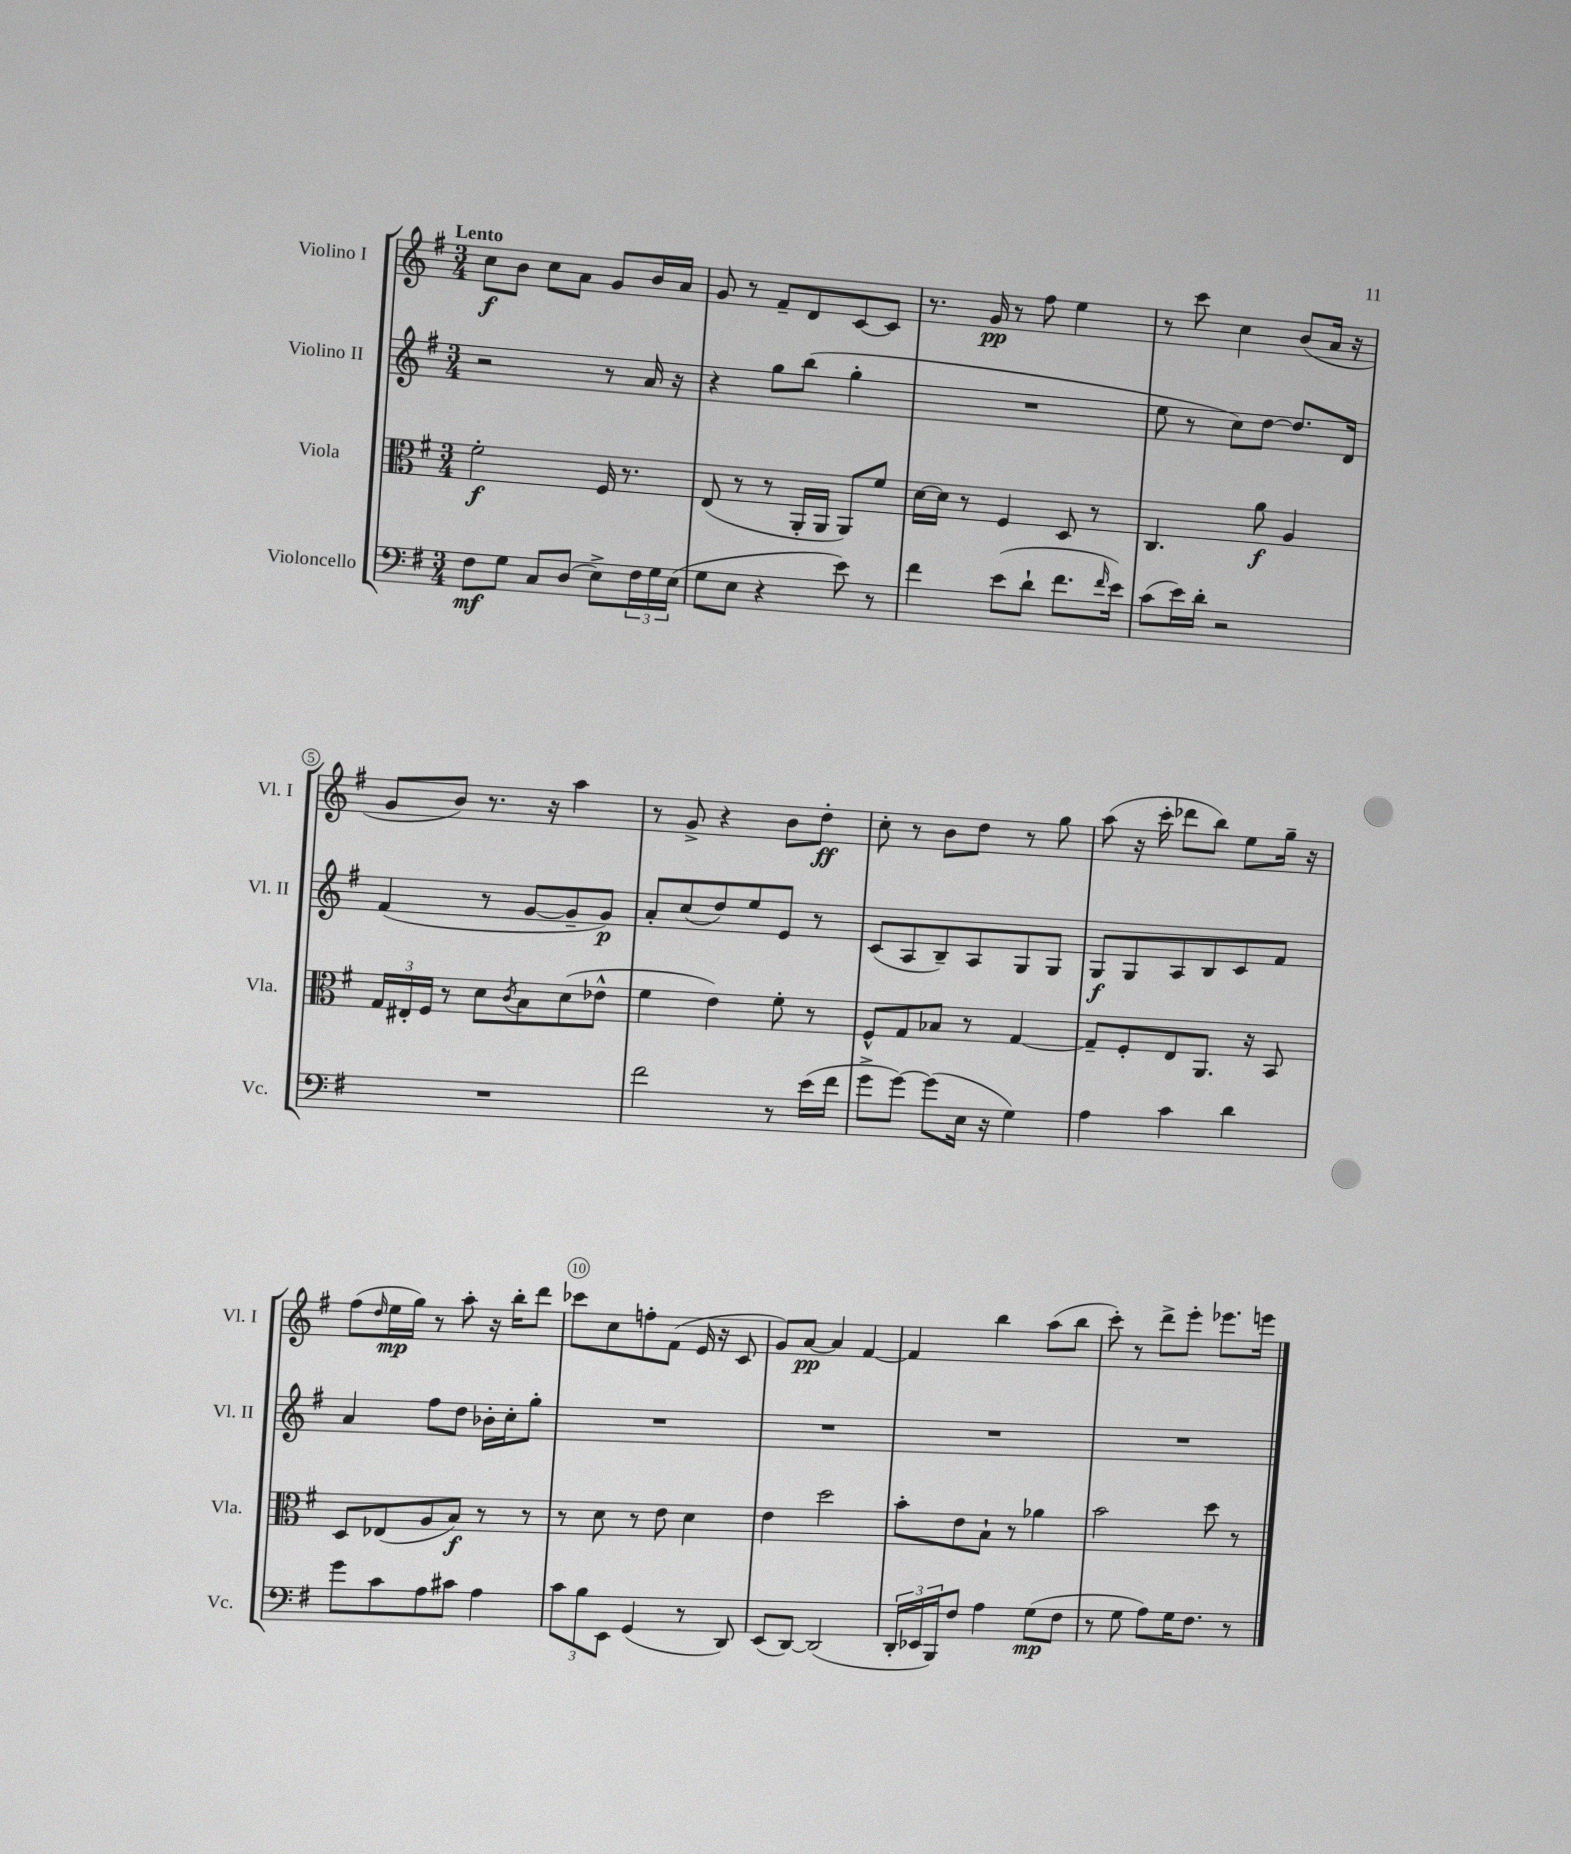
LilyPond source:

<<
\new StaffGroup <<
\new Staff = "s0" \with { instrumentName = "Violino I" shortInstrumentName = "Vl. I" } {
    \clef treble \key g \major \numericTimeSignature \time 3/4 \tempo "Lento"
    c''8\f b'8 c''8 a'8 g'8 b'16 a'16 |
    g'8 r8 fis'8-- d'8 c'8~ c'8 |
    r8. g'16\pp r8 fis''8 e''4 |
    r8 c'''8 c''4 b'8( a'16 r16 |
    g'8 b'8) r8. r16 a''4 |
    r8 g'8-> r4 b'8 d''8-.\ff |
    c''8-. r8 b'8 d''8 r8 g''8 |
    a''8( r16 c'''16-. des'''8 b''8) e''8 g''16-- r16 |
    fis''8( \grace { d''16 } e''16\mp g''16) r8 a''8-. r16 b''16-. d'''8 |
    ces'''8 c''8 f''8-. fis'8( e'16 r16 c'8 |
    g'8) a'8~\pp a'4 fis'4~ |
    fis'4 b''4 a''8( b''8 |
    c'''8-.) r8 d'''8-> e'''8-. ees'''8. e'''16 \bar "|." |
}
\new Staff = "s1" \with { instrumentName = "Violino II" shortInstrumentName = "Vl. II" } {
    \clef treble \key g \major \numericTimeSignature \time 3/4
    r2 r8 a'16 r16 |
    r4 g''8 b''8( g''4-. |
    R2. |
    e''8 r8 c''8) d''8~ d''8. d'16 |
    fis'4( r8 g'8~ g'8-- g'8\p) |
    a'8-. c''8( d''8) e''8 e'8 r8 |
    c'8( a8 b8--) a8 g8 g8 |
    g8\f g8 a8 b8 c'8 fis'8 |
    a'4 fis''8 d''8 bes'16-. c''16-. g''8-. |
    R2. |
    R2. |
    R2. |
    R2. \bar "|." |
}
\new Staff = "s2" \with { instrumentName = "Viola" shortInstrumentName = "Vla." } {
    \clef alto \key g \major \numericTimeSignature \time 3/4
    fis'2-.\f fis16 r8. |
    e8( r8 r8 a,16-. a,16 a,8) fis'8 |
    d'16~ d'16 r8 fis4 d8 r8 |
    c4. a'8\f a4 |
    \tuplet 3/2 { g16 eis16-. fis16 } r8 d'8 \acciaccatura { c'8 } b8 d'8( ees'8-^ |
    fis'4 e'4) fis'8-. r8 |
    fis8-^ g8 bes8 r8 g4~ |
    g8-- fis8-. e8 a,8. r16 b,8 |
    d8 ees8( a8 b8\f) r8 r8 |
    r8 d'8 r8 e'8 d'4 |
    e'4 d''2 |
    b'8-. e'8 b8-! r8 aes'4 |
    b'2 d''8 r8 \bar "|." |
}
\new Staff = "s3" \with { instrumentName = "Violoncello" shortInstrumentName = "Vc." } {
    \clef bass \key g \major \numericTimeSignature \time 3/4
    fis8\mf g8 c8 d8( e8->) \tuplet 3/2 { fis16 g16 e16( } |
    g8 e8 r4 e'8) r8 |
    fis'4 e'8( d'8-! fis'8. \grace { fis'16 } e'16) |
    c'8( e'16) d'16-. r2 |
    R2. |
    fis'2 r8 e'16( fis'16 |
    g'8-> g'8~) g'8( e16 r16 g4) |
    a4 c'4 d'4 |
    g'8 c'8 a8 cis'8 a4 |
    \tuplet 3/2 { c'8 b8 e,8 } g,4( r8 d,8) |
    e,8( d,8~) d,2( |
    \tuplet 3/2 { d,16-. ees,16 b,,16) } fis8 a4 g8\mp( fis8 |
    r8 g8 a8) g16 fis8. r8 \bar "|." |
}
>>
>>
\layout { \context { \Score \override BarNumber.break-visibility = ##(#f #t #t) barNumberVisibility = #(every-nth-bar-number-visible 5) \override BarNumber.stencil = #(make-stencil-circler 0.1 0.3 ly:text-interface::print) } }
